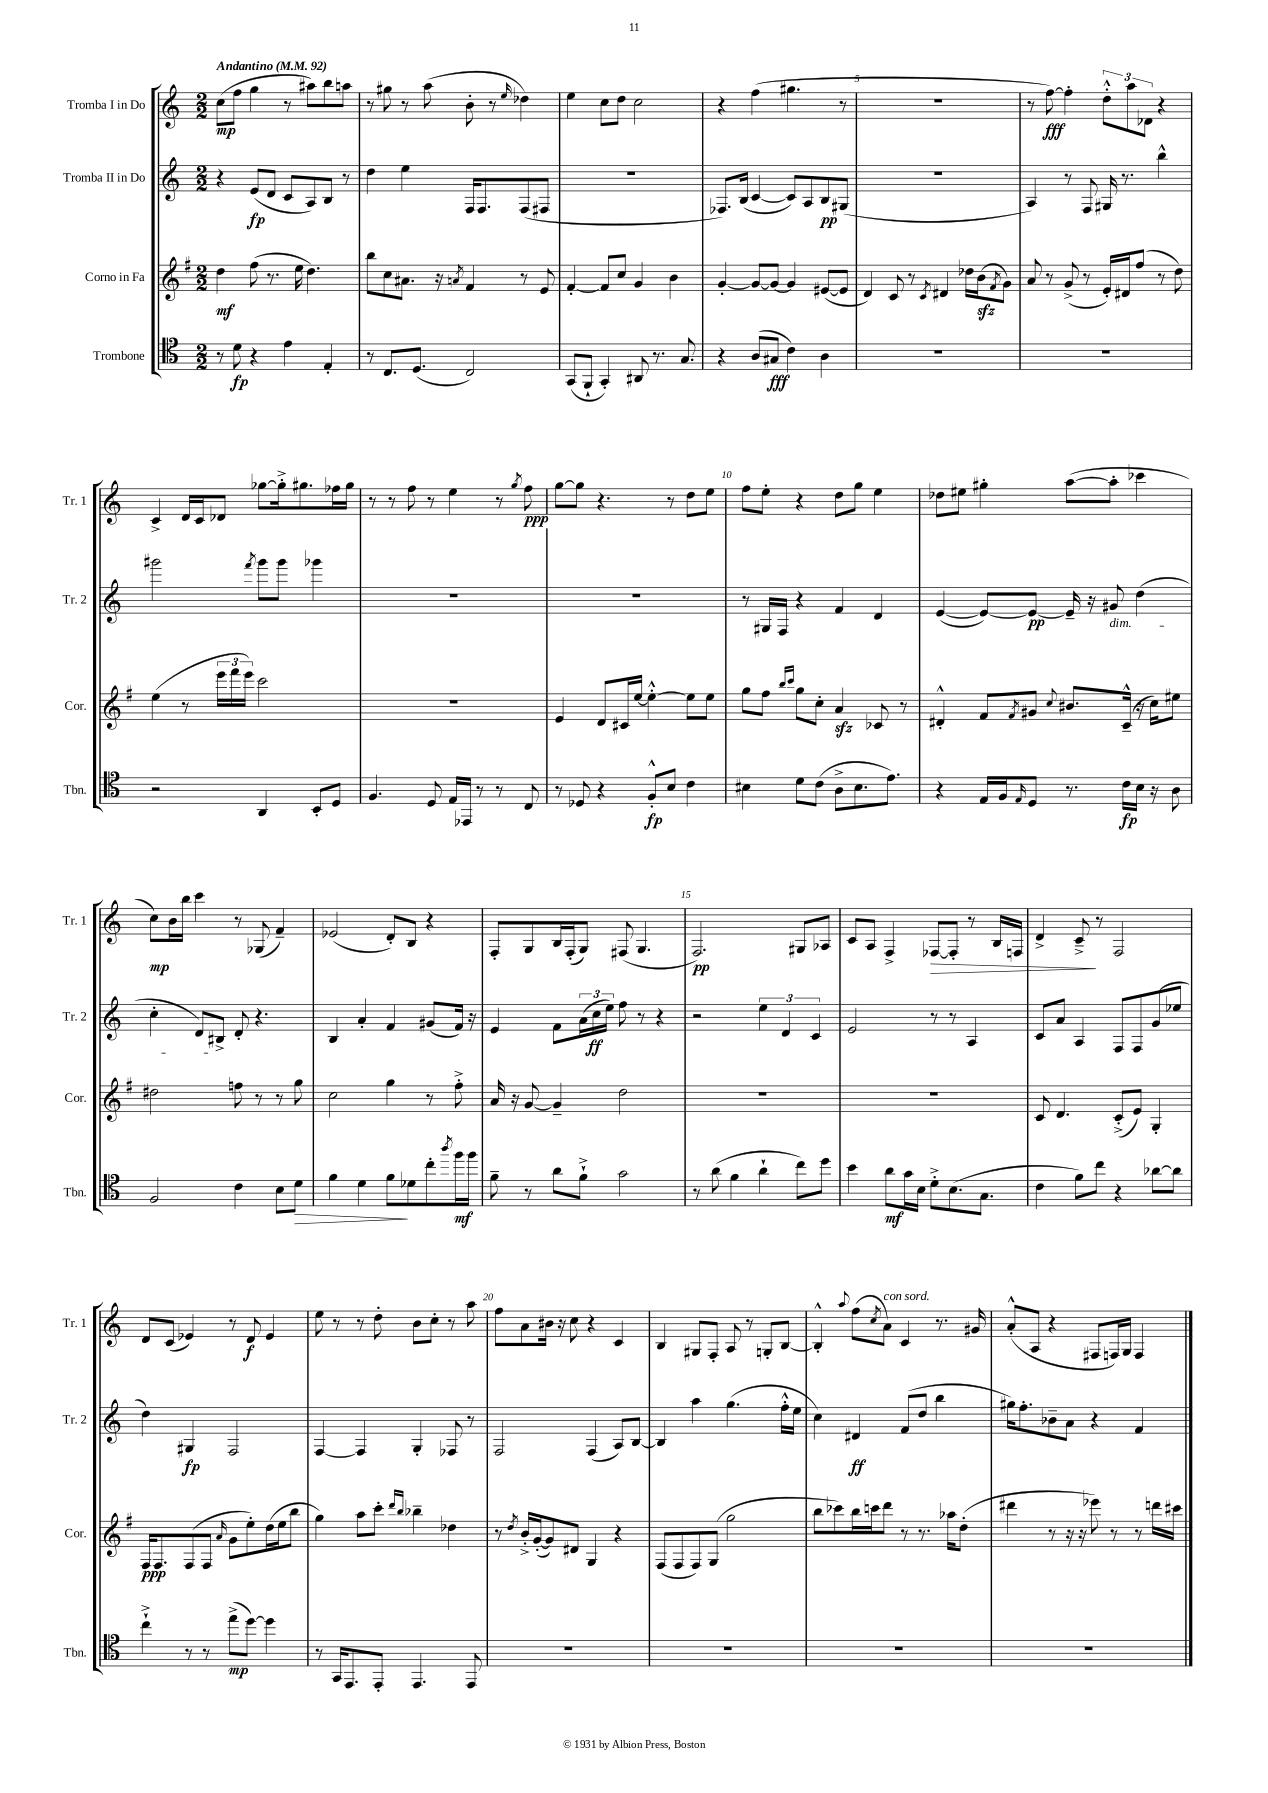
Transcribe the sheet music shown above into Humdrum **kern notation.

**kern	**dynam	**kern	**dynam	**kern	**dynam	**kern	**dynam
*part4	*part4	*part3	*part3	*part2	*part2	*part1	*part1
*staff4	*staff4	*staff3	*staff3	*staff2	*staff2	*staff1	*staff1
*I"Trombone	*	*I"Corno in Fa	*	*I"Tromba II in Do	*	*I"Tromba I in Do	*
*I'Tbn.	*	*I'Cor.	*	*I'Tr. 2	*	*I'Tr. 1	*
*clefC4	*	*clefG2	*	*clefG2	*	*clefG2	*
*k[]	*	*k[f#]	*	*k[]	*	*k[]	*
*M2/2	*	*M2/2	*	*M2/2	*	*M2/2	*
*MM92	*	*MM92	*	*MM92	*	*MM92	*
=1	=1	=1	=1	=1	=1	=1	=1
!	!	!	!	!	!	!LO:TX:a:B:t=Andantino	!
8r	.	4dd\	mf	4r	.	(8cc\L	mp
8d\	fp	.	.	.	.	8ff\J	.
4r	.	(8ff#\	.	(8e/L	fp	4gg\	.
.	.	8.r	.	8d/J	.	.	.
4e\	.	.	.	8c/L	.	8r	.
.	.	16ee\	.	.	.	.	.
.	.	4.dd\)	.	8A/)	.	8aa#X\L)	.
4E'/	.	.	.	8B/J	.	8bb\	.
.	.	.	.	8r	.	8aan\J	.
=2	=2	=2	=2	=2	=2	=2	=2
8r	.	8bb\L	.	4dd\	.	8r	.
8.C/L	.	8cc\	.	.	.	8gg#X\	.
.	.	8.a#X\J	.	4ee\	.	8r	.
(8.D/J	.	.	.	.	.	.	.
.	.	.	.	.	.	(8aa\	.
.	.	16r	.	.	.	.	.
.	.	8qan/	.	.	.	.	.
2C/)	.	4f#/	.	16F/KL	.	8b'\	.
.	.	.	.	8.F/	.	.	.
.	.	.	.	.	.	8r	.
.	.	.	.	.	.	16qqee/	.
.	.	8r	.	(8F/	.	4dd-X\)	.
.	.	8e/	.	8F#X/J	.	.	.
=3	=3	=3	=3	=3	=3	=3	=3
(8GG/L	.	[4f#'/	.	1r	.	4ee\	.
8FF`/J	.	.	.	.	.	.	.
4GG'/)	.	8f#/L]	.	.	.	8cc\L	.
.	.	8cc/J	.	.	.	8dd\J	.
8AA#X/	.	4g/	.	.	.	2cc\	.
8.r	.	.	.	.	.	.	.
.	.	4b\	.	.	.	.	.
8.G/	.	.	.	.	.	.	.
=4	=4	=4	=4	=4	=4	=4	=4
4r	.	[4g'/	.	8.F-X/L)	.	4r	.
.	.	.	.	(16B/Jk	.	.	.
(8A/L	.	8g/L_	.	[4c/	.	(4ff\	.
8G#X/J	fff	8g/J_	.	.	.	.	.
4c\)	.	4g/]	.	8c/L])	.	4.gg#X\	.
.	.	.	.	8A/	.	.	.
4A\	.	([8e#X/L	.	8B/	pp	.	.
.	.	8e#/J]	.	(8G#X/J	.	8r	.
=5	=5	=5	=5	=5	=5	=5	=5
1r	.	4d/)	.	1r	.	1r	.
.	.	8c/	.	.	.	.	.
.	.	8r	.	.	.	.	.
.	.	8qc/	.	.	.	.	.
.	.	4d#X/	.	.	.	.	.
.	.	16dd-X\LL	.	.	.	.	.
.	.	(16bzz\J	.	.	.	.	.
.	.	8qf#/	.	.	.	.	.
.	.	8g\J)	.	.	.	.	.
=6	=6	=6	=6	=6	=6	=6	=6
1r	.	8a/	.	4A/)	.	8r	.
.	.	8r	.	.	.	[8ff\)	fff
.	.	(8g^/	.	8r	.	4ff'\]	.
.	.	8r	.	8F/	.	.	.
.	.	16e'/LL)	.	16G#X/	.	12dd'^^\L	.
.	.	16d#X/J	.	8.r	.	.	.
.	.	.	.	.	.	12aa\	.
.	.	(8ff#/J	.	.	.	.	.
.	.	.	.	.	.	12d-X\J	.
.	.	8r	.	4bb^^\	.	4r	.
.	.	8dd\)	.	.	.	.	.
!!LO:LB:g=z
=7	=7	=7	=7	=7	=7	=7	=7
2r	.	(4ee\	.	2ggg#X\	.	4c^/	.
.	.	8r	.	.	.	16d/LL	.
.	.	.	.	.	.	16c/J	.
.	.	24eee\LL	.	.	.	8d-X/J	.
.	.	24fff#\	.	.	.	.	.
.	.	24eee\JJ)	.	.	.	.	.
.	.	.	.	8qfff/	.	.	.
4AA/	.	2ccc\	.	8ggg#\L	.	[8gg-X\L	.
.	.	.	.	8ggg#\J	.	16gg-'^\k]	.
.	.	.	.	.	.	8.gg#X\	.
8BB'/L	.	.	.	4ggg-X\	.	.	.
8D/J	.	.	.	.	.	16ff-X\L	.
.	.	.	.	.	.	16gg#\JJ	.
=8	=8	=8	=8	=8	=8	=8	=8
4.F/	.	1r	.	1r	.	8r	.
.	.	.	.	.	.	8r	.
.	.	.	.	.	.	8ff\	.
8D/	.	.	.	.	.	8r	.
16E/LL	.	.	.	.	.	4ee\	.
16EE-X/JJ	.	.	.	.	.	.	.
8r	.	.	.	.	.	.	.
8r	.	.	.	.	.	8r	.
.	.	.	.	.	.	8qgg/	.
8C/	.	.	.	.	.	8ff\	ppp
=9	=9	=9	=9	=9	=9	=9	=9
8r	.	4e/	.	1r	.	[8gg\L	.
8D-X/	.	.	.	.	.	8gg\J]	.
4r	.	8d/L	.	.	.	4.r	.
.	.	16c#X/L	.	.	.	.	.
.	.	[16ee/JJ	.	.	.	.	.
8F'^^/L	fp	4ee'^^\_	.	.	.	.	.
8B/J	.	.	.	.	.	8r	.
4c\	.	8ee\L]	.	.	.	8dd\L	.
.	.	8ee\J	.	.	.	8ee\J	.
=10	=10	=10	=10	=10	=10	=10	=10
4B#X\	.	8gg\L	.	8r	.	8ff\L	.
.	.	8ff#\J	.	16G#X/LL	.	8ee'\J	.
.	.	.	.	16F/JJ	.	.	.
.	.	16qqbb/LL	.	.	.	.	.
.	.	16qqccc/JJ	.	.	.	.	.
8d\L	.	8gg\L	.	4r	.	4r	.
(8c\J	.	8cc'\J	.	.	.	.	.
8A^\L	.	4azz/	.	4f/	.	8dd\L	.
8.B#\	.	.	.	.	.	8gg\J	.
.	.	8c-X/	.	4d/	.	4ee\	.
8.e\J)	.	.	.	.	.	.	.
.	.	8r	.	.	.	.	.
=11	=11	=11	=11	=11	=11	=11	=11
4r	.	4d#X'^^/	.	([4e/	.	8dd-X\L	.
.	.	.	.	.	.	8ee#X\J	.
16E/LL	.	8f#/L	.	8e/L_)	.	4gg#X'\	.
16F/J	.	.	.	.	.	.	.
16qqE/	.	8qf#/	.	.	.	.	.
8D/J	.	8g#X/J	.	8e/J_	pp	.	.
.	.	8qqcc/	.	.	.	.	.
8.r	.	8.b#X/L	.	16e~/]	.	([8aa\L	.
.	.	.	.	16r	.	.	.
!	!	!	!	!LO:TX:b:i:t=dim.	!	!	!
.	.	.	.	8g#X/	.	8aa'\J]	.
16c\LL	fp	(16c~^^/Jk	.	.	.	.	.
16B\JJ	.	16r	.	(4dd\	.	4ccc-X\	.
16r	.	16cc\KL)	.	.	.	.	.
8A\	.	8ee#X\J	.	.	.	.	.
!!LO:LB:g=z
=12	=12	=12	=12	=12	=12	=12	=12
2F/	.	2dd#X\	.	4cc'\	.	8cc\L)	mp
.	.	.	.	.	.	16b\L	.
.	.	.	.	.	.	16bb\JJ	.
.	.	.	.	8d/L)	.	4ccc\	.
.	.	.	.	8B#X^/J	.	.	.
4c\	.	8ffn\	.	8d'/	.	8r	.
.	.	8r	.	4.r	.	(8G-X/	.
8B\L	.	8r	.	.	.	4f~/)	.
!	!LO:HP:b	!	!	!	!	!	!
8d\J	>	8gg\	.	.	.	.	.
=13	=13	=13	=13	=13	=13	=13	=13
4f\	.	2cc\	.	4B/	.	(2e-X/	.
4d\	.	.	.	4a'/	.	.	.
8f\L	.	4gg\	.	4f/	.	8d'/L)	.
8d-X\	]	.	.	.	.	8B/J	.
8cc'\	.	8r	.	(8g#X/L	.	4r	.
8qaa/	.	.	.	.	.	.	.
16ff\L	mf	8ff#'^\	.	16f/Jk)	.	.	.
16ff\JJ	.	.	.	16r	.	.	.
=14	=14	=14	=14	=14	=14	=14	=14
8f~\	.	16a/	.	4e/	.	8F'/L	.
.	.	16r	.	.	.	.	.
8r	.	[8g/	.	.	.	8G/	.
8a\L	.	4g~/]	.	8f\L	.	16B/L	.
.	.	.	.	.	.	(16F'/J	.
8f`^\J	.	.	.	(24a\L	.	8G/J)	.
.	.	.	.	24cc\	ff	.	.
.	.	.	.	24ee\JJ)	.	.	.
2g\	.	2dd\	.	8ff\	.	(8F#X/	.
.	.	.	.	8r	.	4.G/	.
.	.	.	.	4r	.	.	.
=15	=15	=15	=15	=15	=15	=15	=15
8r	.	1r	.	2r	.	2.F/)	pp
(8a\	.	.	.	.	.	.	.
4f\	.	.	.	.	.	.	.
4a`\	.	.	.	6ee\	.	.	.
.	.	.	.	6d/	.	.	.
8cc\L)	.	.	.	.	.	8G#X/L	.
.	.	.	.	6c/	.	.	.
8dd\J	.	.	.	.	.	8A-X/J	.
=16	=16	=16	=16	=16	=16	=16	=16
4b\	.	1r	.	2e/	.	8c/L	.
.	.	.	.	.	.	8A/J	.
8a\L	mf	.	.	.	.	4F^/	.
16g\L	.	.	.	.	.	.	.
16B\JJ	.	.	.	.	.	.	.
!	!	!	!	!	!	!	!LO:HP:b
8d'^\L	.	.	.	8r	.	[8F-X/L	>
(8.B\	.	.	.	8r	.	8F-'/J]	.
.	.	.	.	4A/	.	8r	.
8.G\J	.	.	.	.	.	.	.
.	.	.	.	.	.	16B/LL	.
.	.	.	.	.	.	16Fn/JJ	.
=17	=17	=17	=17	=17	=17	=17	=17
4c\	.	8c/	.	8c/L	.	4d^/	.
.	.	4.d/	.	8a/J	.	.	.
8f\L)	.	.	.	4A/	.	8c~^/	.
8cc\J	.	.	.	.	.	8r	]
4r	.	(8c'^/L	.	8F/L	.	2F/	.
.	.	8e/J)	.	8F/	.	.	.
[8a-X\L	.	4G'/	.	(8g/	.	.	.
8a-\J]	.	.	.	8ee-X/J	.	.	.
!!LO:LB:g=z
=18	=18	=18	=18	=18	=18	=18	=18
4cc`^\	.	16F#/KL	ppp	4dd\)	.	8d/L	.
.	.	8.F#/	.	.	.	.	.
.	.	.	.	.	.	(8c/J	.
8r	.	(8F#/	.	4G#X/	fp	4e-X/)	.
8r	.	8F#/J	.	.	.	.	.
.	.	16qqa/	.	.	.	.	.
(8ee^\L	mp	8g\L	.	2F/	.	8r	.
[8dd\J)	.	8ee'\)	.	.	.	8d/	f
4dd\]	.	(16dd\L	.	.	.	4e-/	.
.	.	16ee\J	.	.	.	.	.
.	.	8bb\J	.	.	.	.	.
=19	=19	=19	=19	=19	=19	=19	=19
8r	.	4gg\)	.	[4F/	.	8ee\	.
16GG/KL	.	.	.	.	.	8r	.
8.EE/	.	.	.	.	.	.	.
.	.	8aa\L	.	4F/]	.	8r	.
8EE'/J	.	8ccc'\J	.	.	.	8dd'\	.
.	.	16qqddd/LL	.	.	.	.	.
.	.	16qqbb/JJ	.	.	.	.	.
4.EE/	.	4bb-X~\	.	4G'/	.	8b\L	.
.	.	.	.	.	.	8cc'\J	.
.	.	4dd-X\	.	8F-X/	.	8r	.
8EE/	.	.	.	8r	.	8aa\	.
=20	=20	=20	=20	=20	=20	=20	=20
1r	.	8r	.	2F/	.	8ff\L	.
.	.	8qdd/	.	.	.	.	.
.	.	16b'^/LL	.	.	.	8a\	.
.	.	([16g'/J	.	.	.	.	.
.	.	8g/])	.	.	.	16b#X\Jk	.
.	.	.	.	.	.	16r	.
.	.	8d#X/J	.	.	.	8cc\	.
.	.	4G/	.	(4F/	.	4r	.
.	.	4r	.	8A/L)	.	4c/	.
.	.	.	.	[8B/J	.	.	.
=21	=21	=21	=21	=21	=21	=21	=21
1r	.	(8F#/L	.	4B/]	.	4B/	.
.	.	8F#/	.	.	.	.	.
.	.	8F#/)	.	4aa\	.	8G#X/L	.
.	.	(8G/J	.	.	.	8F'/J	.
.	.	2gg\	.	(4.gg\	.	8A/	.
.	.	.	.	.	.	8r	.
.	.	.	.	.	.	8Gn'/L	.
.	.	.	.	16ff'^^\LL	.	[8B/J	.
.	.	.	.	16ee\JJ	.	.	.
=22	=22	=22	=22	=22	=22	=22	=22
1r	.	8bb\L	.	4cc\)	.	4B'^^/]	.
.	.	8ccc-X\)	.	.	.	.	.
.	.	.	.	.	.	8qqaa/	.
.	.	16bb\L	.	4d#X/	ff	(8ff\L	.
.	.	16cccn\J	.	.	.	.	.
.	.	.	.	.	.	8qcc/	.
!	!	!	!	!	!	!LO:TX:a:i:t=con sord.	!
.	.	8ddd\J	.	.	.	8a\J)	.
.	.	8r	.	(8f/L	.	4c/	.
.	.	8.r	.	8dd/J	.	.	.
.	.	.	.	4bb\	.	8.r	.
.	.	16aa-X\KL	.	.	.	.	.
.	.	(8dd'\J	.	.	.	.	.
.	.	.	.	.	.	16g#X/	.
=23	=23	=23	=23	=23	=23	=23	=23
1r	.	4ddd#X\	.	16gg#X\KL)	.	(8a'^^/L	.
.	.	.	.	8.ff'\	.	.	.
.	.	.	.	.	.	8A/J	.
.	.	8r	.	8b-X~\	.	4r	.
.	.	16r	.	8a\J	.	.	.
.	.	16r	.	.	.	.	.
.	.	8eee-X\)	.	4r	.	8F#X/L	.
.	.	8r	.	.	.	16Fn/L)	.
.	.	.	.	.	.	16G/JJ	.
.	.	8r	.	4f/	.	4F/	.
.	.	16dddn\LL	.	.	.	.	.
.	.	16ccc#X\JJ	.	.	.	.	.
==	==	==	==	==	==	==	==
*-	*-	*-	*-	*-	*-	*-	*-
